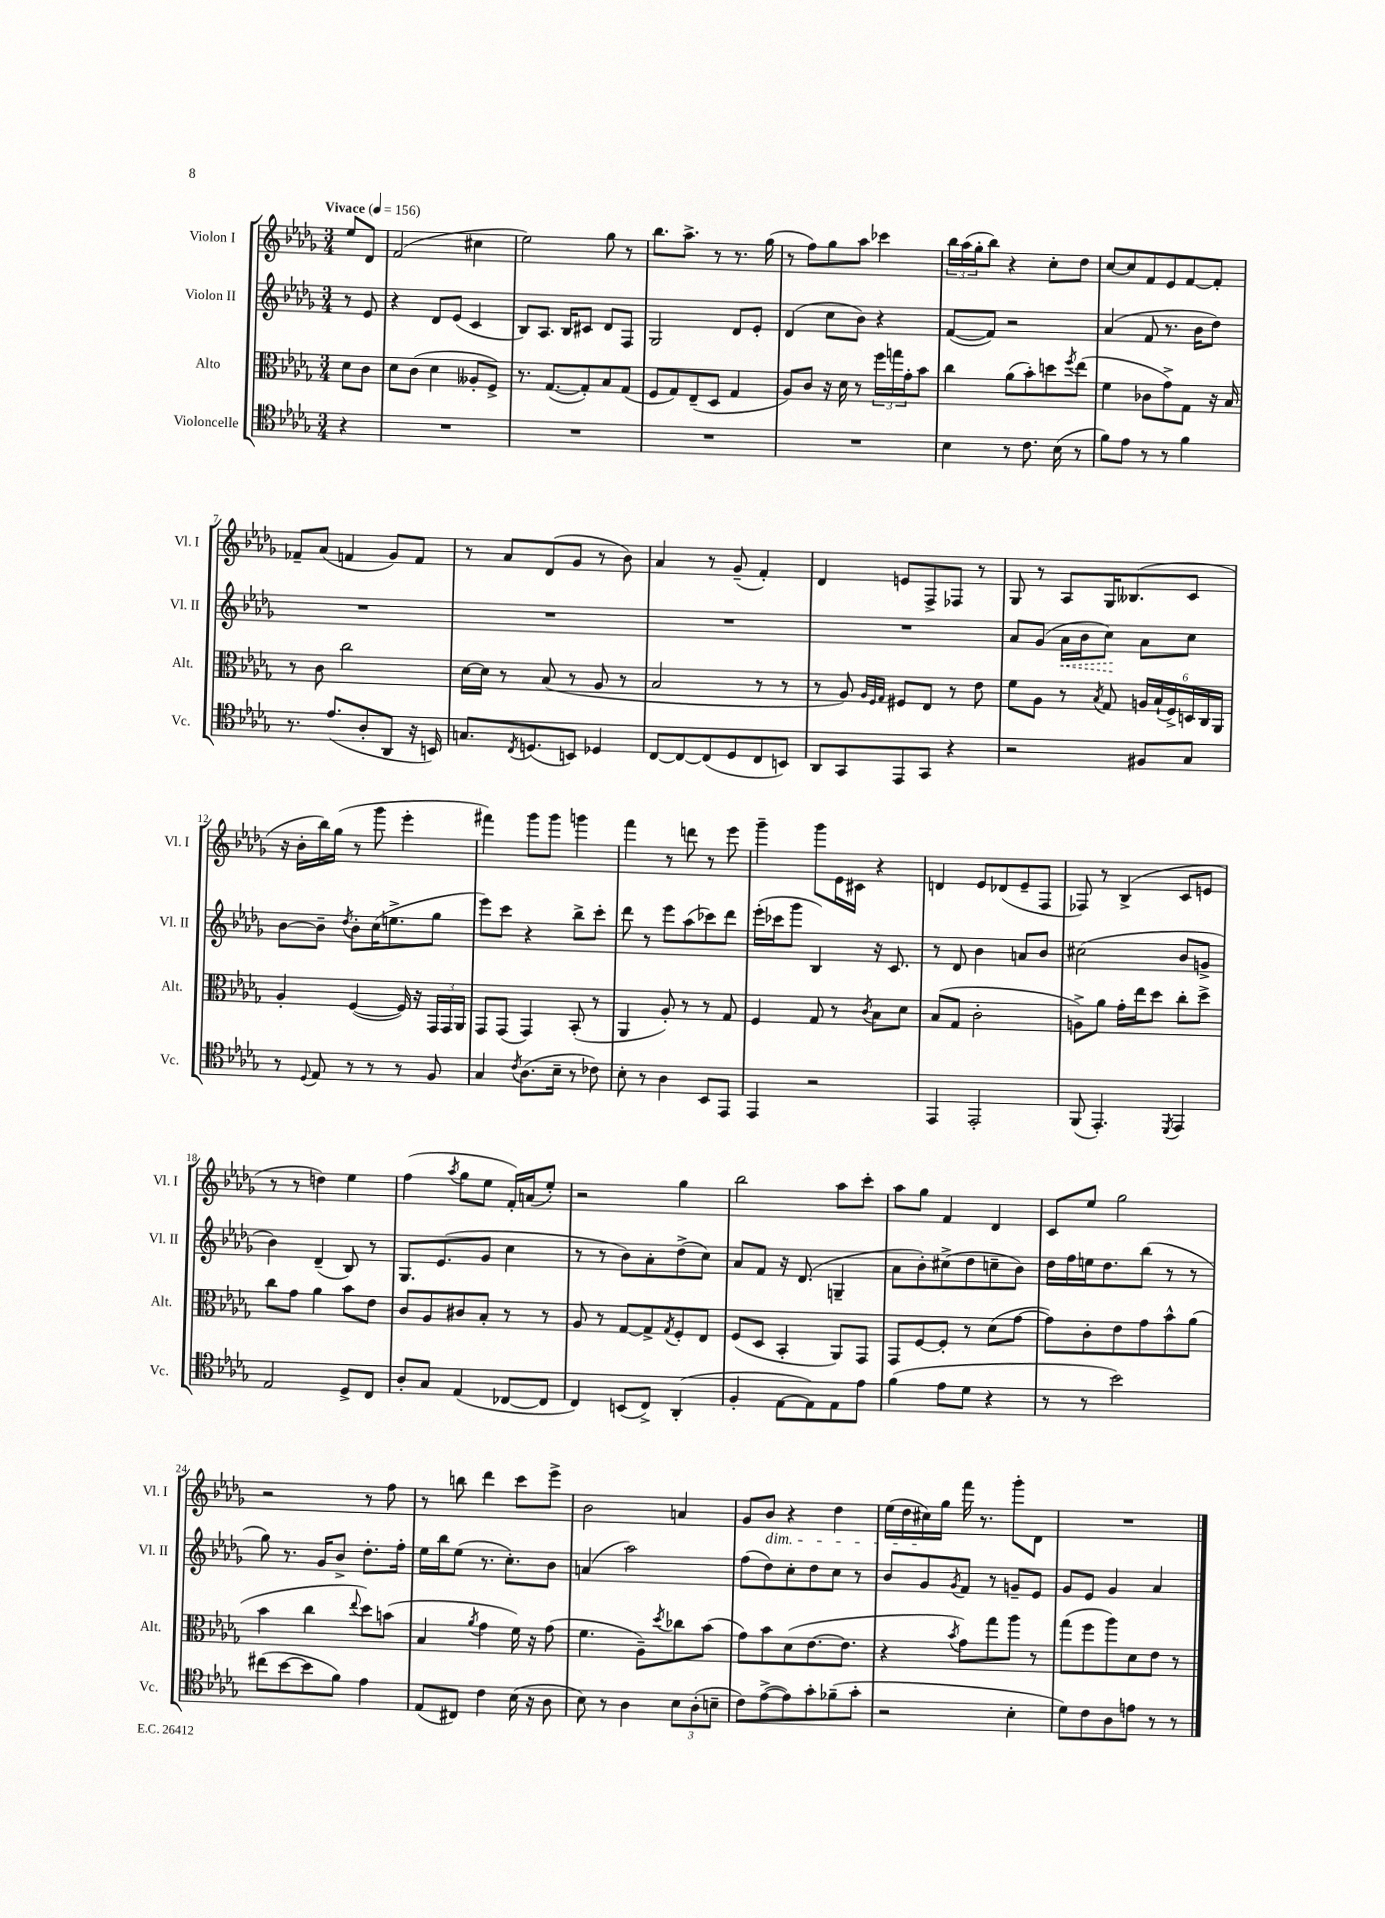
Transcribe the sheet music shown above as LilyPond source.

<<
\new StaffGroup <<
\new Staff = "s0" \with { instrumentName = "Violon I" shortInstrumentName = "Vl. I" } {
    \clef treble \key des \major \numericTimeSignature \time 3/4 \partial 4 \tempo "Vivace" 4 = 156
    ees''8 des'8 |
    f'2( cis''4 |
    ees''2) ges''8 r8 |
    bes''8. aes''8.-> r8 r8. ges''16( |
    r8 f''8) ges''8 aes''8 ces'''4 |
    \tuplet 3/2 { bes''16 aes''16( ges''16-. } bes''8) r4 c''8-. des''8 |
    c''8~ c''8 f'8 ees'8 f'8~ f'8-. |
    fes'8-- aes'8( f'4 ges'8) f'8 |
    r8 aes'8 des'8( ges'8 r8 bes'8) |
    aes'4 r8 ges'8--( f'4-.) |
    des'4 e'8 f8-> fes8 r8 |
    ges8 r8 aes8 ges16 beses8.( c'8 |
    r16 bes'16-. bes''16) ges''16( r8 ges'''8 ees'''4-. |
    fis'''4) ges'''8 ges'''8 g'''4 |
    f'''4 r8 d'''8 r8 ees'''8 |
    ges'''4-- ges'''8 ees'16 cis'16 r4 |
    d'4 ees'8 des'8( ees'8-- f8 |
    fes8) r8 bes4->( c'8 e'8 |
    r8 r8 d''4) ees''4 |
    f''4( \acciaccatura { aes''8 } ges''8 ees''8 f'16-.) a'16( ees''8-.) |
    r2 ges''4 |
    bes''2 aes''8 c'''8-. |
    aes''8 ges''8 f'4 des'4 |
    c'8 ees''8 ges''2 |
    r2 r8 f''8 |
    r8 b''8 des'''4 c'''8 ees'''8-> |
    bes'2 a'4 |
    ges'8 bes'8\dim r4 des''4 |
    ees''16( des''16 cis''16\!) ges''16 f'''16 r8. ges'''8-. des'8 |
    R2. \bar "|." |
}
\new Staff = "s1" \with { instrumentName = "Violon II" shortInstrumentName = "Vl. II" } {
    \clef treble \key des \major \numericTimeSignature \time 3/4 \partial 4
    r8 ees'8 |
    r4 des'8 ees'8( c'4 |
    bes8) aes8. bes16 cis'8 des'8 f8 |
    ges2 des'8 ees'8-. |
    des'4( c''8 bes'8) r4 |
    f'8~( f'8) r2 |
    aes'4( f'8 r8. bes'16 des''8) |
    R2. |
    R2. |
    R2. |
    R2. |
    aes'8 ges'8( \once \override Hairpin.style = #'dashed-line aes'16\< bes'16 c''8\!) aes'8 c''8 |
    bes'8~ bes'8-- \acciaccatura { des''8 } bes'8-. c''16( e''8.-> ges''8 |
    ees'''8) c'''8 r4 bes''8-> c'''8-. |
    des'''8 r8 ees'''8 aes''8( ces'''8) des'''8 |
    ees'''16-.( ces'''16 ges'''8 bes4) r16 c'8. |
    r8 des'8 bes'4 a'8 bes'8 |
    cis''2( bes'8 g'8-> |
    bes'4) des'4--( bes8) r8 |
    ges8. ees'8.( ges'8 c''4 |
    r8 r8 bes'8) aes'8-. des''8->( c''8) |
    aes'8 f'8 r16 des'8.( g4-- |
    aes'8 bes'8-.) cis''8->( des''8 c''8-- bes'8) |
    des''16 f''16 e''16 des''8. bes''8( r8 r8 |
    ges''8) r8. ges'16 bes'8-> des''8.-. f''16-. |
    ees''16 bes''16 ees''8( r8. c''8.-.) bes'8 |
    a'4( aes''2) |
    f''8( des''8) c''8-. des''8 c''8 r8 |
    bes'8 ges'8 \acciaccatura { ges'8 } f'8 r8 g'8-- ees'8 |
    ges'8 ees'8 ges'4 aes'4 \bar "|." |
}
\new Staff = "s2" \with { instrumentName = "Alto" shortInstrumentName = "Alt." } {
    \clef alto \key des \major \numericTimeSignature \time 3/4 \partial 4
    des'8 c'8 |
    des'8 c'8( des'4 aeses8-. f8->) |
    r8. ges8.~( ges8-.) bes8 ges8( |
    f8 ges8) ees8--( des8 ges4 |
    aes8) c'8 r16 des'16 r8 \tuplet 3/2 { f''16 g''16 ges'16-. } bes'8 |
    c''4 aes'8( bes'8-.) d''8 \acciaccatura { f''8 } ees''8( |
    f'4 ces'8 ges'8->) ges8 r16 bes16 |
    r8 c'8 c''2 |
    des'16~ des'16 r8 bes8( r8 aes8 r8 |
    bes2 r8 r8 |
    r8 aes8) \grace { aes32 f32 ges32 } fis8 ees8 r8 ees'8 |
    f'8 aes8 r8 \acciaccatura { bes8 } ges8 \tuplet 6/4 { a16 bes16-!( f16->) d16 c16 aes,16 } |
    aes4-. f4~( f16) r16 \tuplet 3/2 { ges,16 ges,16 aes,16 } |
    ges,8 ges,8( ges,4) bes,8-.( r8 |
    aes,4 aes8-.) r8 r8 ges8 |
    f4 ges8 r8 \acciaccatura { c'8 } bes8 des'8 |
    bes8( ges8 c'2-. |
    a8->) aes'8 ges'16-. ees''16 des''8 c''8-. des''8-> |
    c''8 ges'8 aes'4 bes'8 ees'8 |
    c'8 aes8 cis'8 bes8-. r8 r8 |
    aes8 r8 ges8~ ges8-> \acciaccatura { ges8 } f8-. ees8 |
    f8( des8 bes,4-. aes,8) ges,8 |
    ges,8 f8~ f8-. r8 des'8( ges'8~ |
    ges'8) c'8-. ees'8 ges'8 bes'8-^ aes'8( |
    bes'4 c''4 \appoggiatura { ees''8 } des''8) b'8( |
    bes4 \acciaccatura { aes'8 } ges'4 f'16) r16 ges'8( |
    f'4. aes8--) \acciaccatura { des''8 } ces''8 bes'8( |
    ges'8) bes'8 des'8( ees'8.~ ees'8. |
    r4 \acciaccatura { bes'8 } ges'8) ges''8 aes''8 r8 |
    ges''8( f''8 aes''8) des'8 ees'8 r8 \bar "|." |
}
\new Staff = "s3" \with { instrumentName = "Violoncelle" shortInstrumentName = "Vc." } {
    \clef tenor \key des \major \numericTimeSignature \time 3/4 \partial 4
    r4 |
    R2. |
    R2. |
    R2. |
    R2. |
    bes4 r8 c'8. bes16( r8 |
    f'8) ees'8 r8 r8 f'4 |
    r8. ees'8.( aes8-. aes,8 r16 b,16) |
    g8. \acciaccatura { c8 } d8.( b,8) des4 |
    c8~ c8~ c8( des8 c8 b,8) |
    aes,8 ges,8 ees,8 ges,8 r4 |
    r2 fis8 ges8 |
    r8 \appoggiatura { des8 } ees8 r8 r8 r8 f8 |
    ges4 \acciaccatura { c'8 } aes8.( bes16-- r8 ces'8) |
    bes8-. r8 aes4 bes,8 ees,8 |
    ees,4 r2 |
    ees,4 ees,2-. |
    f,8( ees,4.-.) \acciaccatura { des,8 } ees,4 |
    ees2 des8-> c8 |
    aes8-. ges8 ees4( ces8~ ces8 |
    c4) b,8( c8->) aes,4-.( |
    f4-. ees8~ ees8) ees8 ees'8 |
    f'4( ees'8 des'8 r4 |
    r8 r8 bes'2) |
    cis''8( bes'8~ bes'8 f'8) ees'4 |
    ees8( cis8) c'4 bes16( r16 aes8 |
    bes8) r8 aes4 \tuplet 3/2 { bes8 aes8-.( b8-- } |
    c'8) ees'8~->( ees'8) ges'8-. fes'8--( ges'8-. |
    r2 bes4-. |
    des'8) c'8 aes8 e'8 r8 r8 \bar "|." |
}
>>
>>
